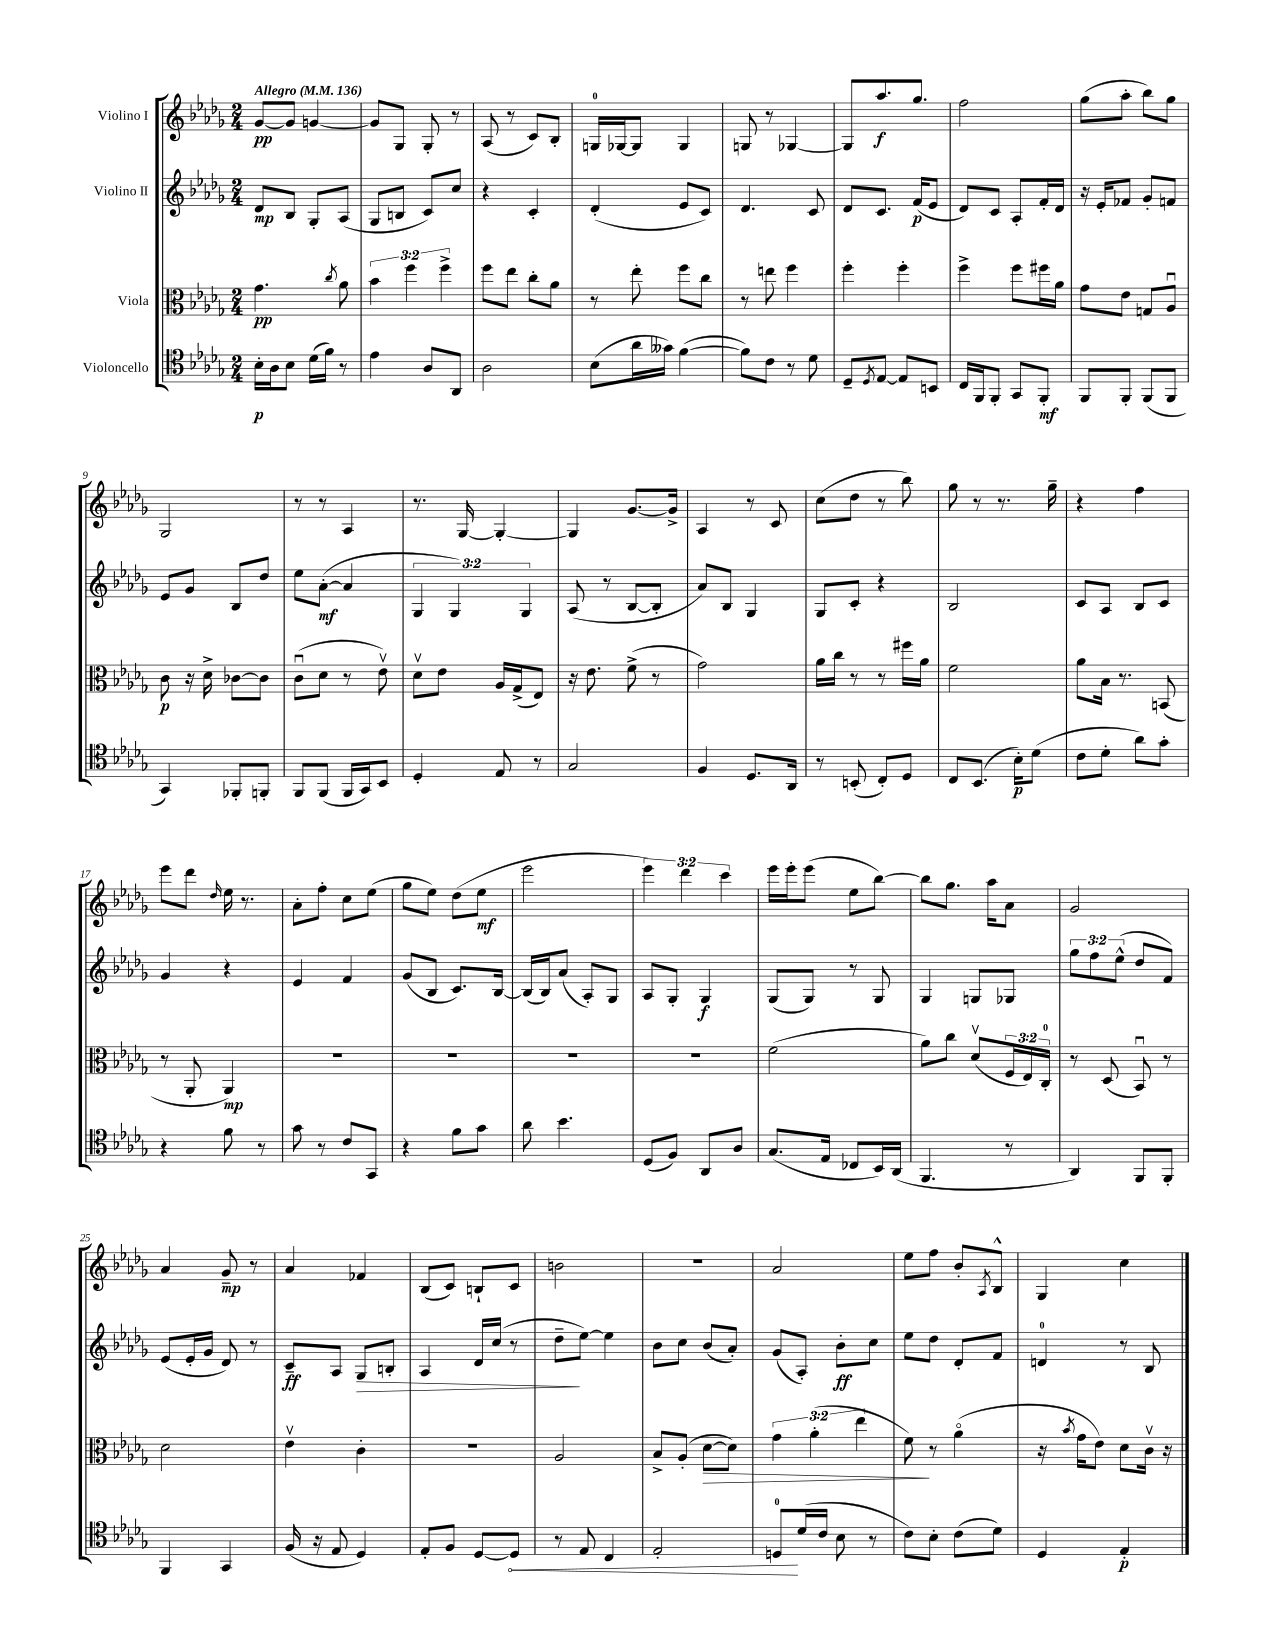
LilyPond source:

<<
\new StaffGroup <<
\new Staff = "s0" \with { instrumentName = "Violino I" } {
    \clef treble \key des \major \numericTimeSignature \time 2/4 \override Staff.TupletNumber.text = #tuplet-number::calc-fraction-text \tempo "Allegro" 4 = 136
    ges'8~\pp ges'8 g'4~ |
    g'8 ges8 ges8-. r8 |
    aes8( r8 c'8) bes8-. |
    g16-0 ges16~ ges8 ges4 |
    g8 r8 ges4~ |
    ges8 aes''8.\f ges''8. |
    f''2 |
    ges''8( aes''8-. bes''8) ges''8 |
    ges2 |
    r8 r8 aes4 |
    r8. ges16~ ges4~-. |
    ges4 ges'8.~ ges'16-> |
    aes4 r8 c'8 |
    c''8( des''8 r8 bes''8) |
    ges''8 r8 r8. ges''16-- |
    r4 f''4 |
    ees'''8 des'''8 \grace { des''16 } ees''16 r8. |
    aes'8-. f''8-. c''8 ees''8( |
    ges''8 ees''8) des''8( ees''8\mf |
    ees'''2 |
    \tuplet 3/2 { ees'''4) des'''4 c'''4 } |
    ees'''16 ees'''16-. ees'''8( ees''8 bes''8~) |
    bes''8 ges''8. aes''16 aes'8 |
    ges'2 |
    aes'4 ges'8--\mp r8 |
    aes'4 fes'4 |
    bes8( c'8) b8-! c'8 |
    b'2 |
    R2 |
    aes'2 |
    ees''8 f''8 bes'8-. \acciaccatura { aes8 } bes8-^ |
    ges4 c''4 \bar "|." |
}
\new Staff = "s1" \with { instrumentName = "Violino II" } {
    \clef treble \key des \major \numericTimeSignature \time 2/4 \override Staff.TupletNumber.text = #tuplet-number::calc-fraction-text
    des'8\mp bes8 ges8-. aes8( |
    ges8 b8 c'8) c''8 |
    r4 c'4-. |
    des'4-.( ees'8 c'8) |
    des'4. c'8 |
    des'8 c'8. f'16\p( ees'8 |
    des'8) c'8 aes8-. f'16-. des'16 |
    r16 ees'16-. fes'8 ges'8-. f'8 |
    ees'8 ges'8 bes8 des''8 |
    ees''8 aes'8~-.\mf( aes'4 |
    \tuplet 3/2 { ges4 ges4) ges4 } |
    aes8( r8 bes8~ bes8-. |
    aes'8) bes8 ges4 |
    ges8 c'8-. r4 |
    bes2 |
    c'8 aes8 bes8 c'8 |
    ges'4 r4 |
    ees'4 f'4 |
    ges'8( bes8 c'8.) bes16~ |
    bes16( bes16) aes'8( aes8-.) ges8 |
    aes8 ges8-. ges4\f |
    ges8( ges8) r8 ges8 |
    ges4 g8 ges8 |
    \tuplet 3/2 { ges''8 f''8 ees''8-^( } des''8 f'8) |
    ees'8( ees'16-. ges'16 des'8) r8 |
    c'8--\ff aes8 ges8\> b8-. |
    aes4 des'16 c''16( r8 |
    des''8--\! ees''8~) ees''4 |
    bes'8 c''8 bes'8( aes'8-.) |
    ges'8( aes8-.) bes'8-.\ff c''8 |
    ees''8 des''8 des'8-. f'8 |
    d'4-0 r8 bes8 \bar "|." |
}
\new Staff = "s2" \with { instrumentName = "Viola" } {
    \clef alto \key des \major \numericTimeSignature \time 2/4 \override Staff.TupletNumber.text = #tuplet-number::calc-fraction-text
    ges'4.\pp \acciaccatura { c''8 } aes'8 |
    \tuplet 3/2 { bes'4 f''4 f''4-> } |
    f''8 ees''8 c''8-. aes'8 |
    r8 ees''8-. f''8 c''8 |
    r8 e''8 f''4 |
    f''4-. f''4-. |
    f''4-> f''8 fis''16 aes'16 |
    ges'8 ees'8 g8 aes8\downbow |
    c'8\p r16 des'16-> ces'8~ ces'8 |
    c'8\downbow( des'8 r8 ees'8\upbow) |
    des'8\upbow ees'8 aes16 ges16->( ees8) |
    r16 ees'8. f'8->( r8 |
    ges'2) |
    aes'16 c''16 r8 r8 fis''16 aes'16 |
    f'2 |
    aes'8 bes16 r8. b,8( |
    r8 aes,8-. aes,4\mp) |
    R2 |
    R2 |
    R2 |
    R2 |
    f'2( |
    aes'8) c''8 des'8\upbow( \tuplet 3/2 { f16 ees16) c16-0-. } |
    r8 des8( bes,8\downbow) r8 |
    des'2 |
    ees'4\upbow c'4-. |
    R2 |
    aes2 |
    bes8-> aes8-.( des'8~\> des'8) |
    \tuplet 3/2 { ges'4 aes'4-.( ees''4 } |
    f'8\!) r8 aes'4\flageolet( |
    r16 \acciaccatura { bes'8 } ges'16 ees'8) des'8 c'16\upbow r16 \bar "|." |
}
\new Staff = "s3" \with { instrumentName = "Violoncello" } {
    \clef tenor \key des \major \numericTimeSignature \time 2/4
    bes16-.\p aes16 bes8 des'16( f'16) r8 |
    ees'4 aes8 aes,8 |
    aes2 |
    bes8( aes'16 geses'16) f'4~( |
    f'8) c'8 r8 des'8 |
    des8-- \acciaccatura { des8 } ees8~ ees8 b,8 |
    c16 f,16 f,8-. ges,8 f,8-.\mf |
    f,8 f,8-. f,8( f,8 |
    ges,4) fes,8-. f,8-. |
    f,8 f,8( f,16 ges,16) bes,8 |
    des4-. ees8 r8 |
    ges2 |
    f4 des8. aes,16 |
    r8 b,8-.( c8-.) des8 |
    c8 bes,8.( bes16-.\p) des'8( |
    c'8 des'8-. aes'8) ges'8-. |
    r4 f'8 r8 |
    ges'8 r8 c'8 ges,8 |
    r4 f'8 ges'8 |
    aes'8 bes'4. |
    des8( f8) aes,8 aes8 |
    ges8.( ees16 ces8 bes,16) aes,16( |
    f,4. r8 |
    aes,4) f,8 f,8-. |
    f,4 ges,4 |
    f16( r16 ees8 des4) |
    ees8-. f8 des8~ \once \override Hairpin.circled-tip = ##t des8\< |
    r8 ees8 c4 |
    ees2-. |
    d8-0\! des'16( c'16 bes8 r8 |
    c'8) bes8-. c'8( des'8) |
    des4 ees4-.\p \bar "|." |
}
>>
>>
